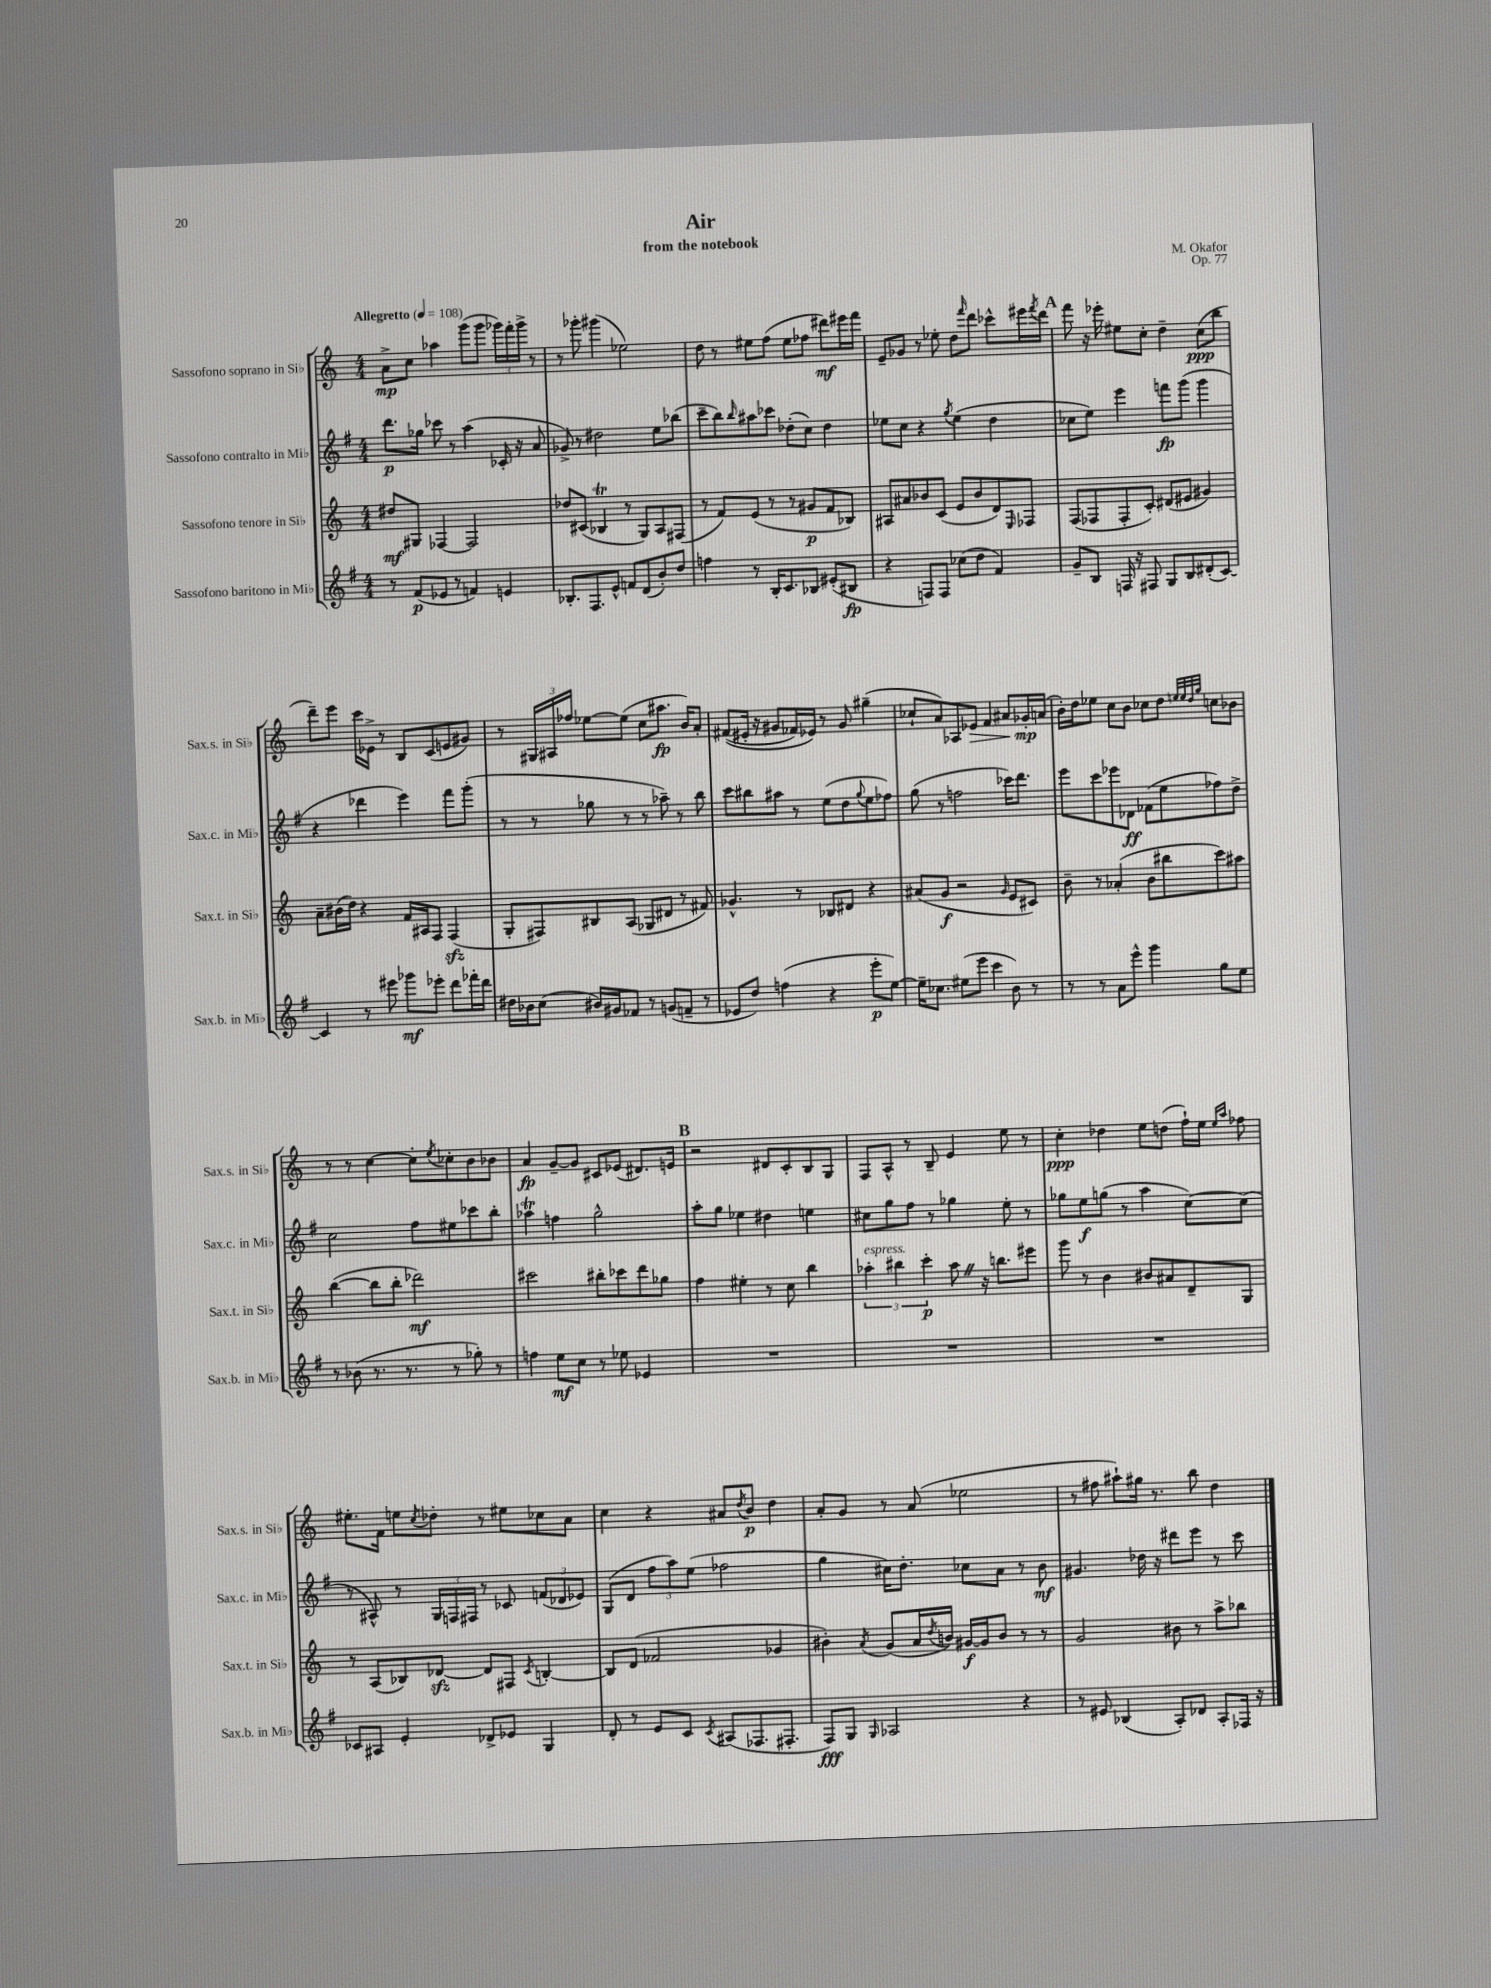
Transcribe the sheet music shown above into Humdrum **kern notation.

**kern	**kern	**kern	**kern
*staff4	*staff3	*staff2	*staff1
*clefG2	*clefG2	*clefG2	*clefG2
*k[f#]	*k[]	*k[f#]	*k[]
*M4/4	*M4/4	*M4/4	*M4/4
*MM108	*MM108	*MM108	*MM108
8r	8dd#	8.ddd	8a^
(8f#	8G#	.	8cc
.	.	16gg-	.
8e-	[4F-	8ccc-	4aa-
8r	.	8r	.
4f)	2F-]	(4aa	(8ggg
.	.	.	8ggg
4e	.	16c-'	24ggg-)
.	.	.	24fff'
.	.	16r	.
.	.	.	24ggg-^
.	.	8a	8r
=	=	=	=
8.B-'	8dd-	8g-^)	8r
.	(8c#	8r	8ggg-'
8.F#	.	.	.
.	4B-	2dd#	(4ggg#
8e^^	.	.	.
8f	8r	.	2ee-)
(8d	8G)	.	.
8b')	8A	8ee	.
8dd	(8F#	(8bb-	.
=	=	=	=
4ff	8r	8ccc~	8dd
.	8f)	8bb)	8r
.	.	16qqbb	.
8r	(8e	8aa#	8ee#
16B'	8r	8ccc-	(8ff
8.c	.	.	.
.	8r	(8dd-'	8ee#
8B-	8g#	8cc)	8ff-
(8e#'	8f	4dd-	8ddd#)
8B#	8B-)	.	16eee#
.	.	.	16fff
=	=	=	=
4r	8A#	8ee-	8e~
.	8a#	8cc	8g-
8F)	8b-	4r	8r
8F	(8c	.	8ee-'
.	.	8qgg	.
(8cc-	8e	(4ee-	8dd
.	.	.	16qqfff
8dd	8b-	.	8ddd
4f#)	8d)	4dd	8ccc-^^
.	16qqE	.	.
.	8F-	.	16eee#
.	.	.	8qfff
.	.	.	16ddd
=	=	=	=
8g~	(8F	8cc-	8fff
8B	8F-	8ee)	16r
.	.	.	16eee-'
16F	8F-'	4eee	8ee#
16r	.	.	.
8F#	8c')	.	8cc'
8G	(8d#	8fff	4dd~
8B	8e#	(8ggg	.
(8d#'	4g#)	4ggg	(8cc
[8c)	.	.	8bb
=	=	=	=
4c]	8a~	4r	8ddd~)
.	(16b#	.	8eee
.	16dd)	.	.
8r	4r	4ddd-	16ccc
.	.	.	16e-^
8eee#	.	.	8r
8ggg-	16f	4eee)	8B
.	16A#	.	.
8eee-'	8F	.	(8c
8ddd	(4F	8fff#	8e
16fff-'	.	(8ggg'	8g#)
16ddd	.	.	.
=	=	=	=
16dd#	8G'	8r	8r
16b-	.	.	.
(8cc	8F#)	8r	24G#
.	.	.	24A#
.	.	.	24ff-
16b#)	8B#	8gg-	[8ee-
16g#	.	.	.
8f-	(8A	8r	(8ee-]
8r	8G-	8r	8cc
(8g	8d#	8aa-~)	8.aa#
8f~	8r	8r	.
.	.	.	16b)
8r	8f#)	8bb	8a'
=	=	=	=
8e-	4.g-^^	8ccc	&((8f#
8dd)	.	8bb#	16e#'
.	.	.	16r
(4ff	.	8aa#	8g#
.	8r	8r	16f-)
.	.	.	16e-&)
4r	8B-	(8ee	8r
.	8d#	8dd	8g#
.	.	8qqgg	.
8eee'	4r	8ee	(4gg#~
[8ee)	.	8ff-)	.
=	=	=	=
16ee~]	(8a#	(8gg	8cc-`
8.cc-	.	.	.
.	8g	8r	8a)
(8ee#	2r	2ff	8A-
8eee	.	.	8e-
4ccc	.	.	4f
.	16qqg	.	.
8b)	8e	16ccc-)	8a#
.	.	8.ddd	.
8r	8c#)	.	16g-'
.	.	.	(16a
=	=	=	=
8r	8b~	8eee	16b')
.	.	.	16dd
8r	8r	8ccc	8ee-
8a	(4a-'	8eee-	8cc
8eee^^	.	8d-	8b
4ggg	8b	(8f-	8cc-
.	8bb#	8ee	8dd
.	.	.	32qqee
.	.	.	32qqee
.	.	.	32qqdd
.	.	.	32qqgg
8gg	8ccc)	8ff-)	8cc
8ee	8aa#	8dd^	8b-
=	=	=	=
8r	([4bb	2cc	8r
(8b-	.	.	8r
8.r	8bb]	.	[4cc
.	8bb'	.	.
8.r	.	.	.
.	2ddd-)	8ff#	8cc']
.	.	.	8qee
8r	.	8ee#	8cc-'
8gg-')	.	8ccc-	8b
8r	.	8bb'	8b-
=	=	=	=
4ff	2ccc#	4aa-	4a
8ee	.	4ff	[8g~
8cc	.	.	8g]
8r	8bb#'	2gg^^	8c#
8ee-	8ccc-	.	(8e-
4e-	8ddd	.	8.d#)
.	8gg-	.	.
.	.	.	16e
=	=	=	=
1r	4ff	8aa'	2r
.	.	8gg	.
.	4ee#'	4ee-	.
.	8r	4dd#	8d#
.	8cc	.	8c'
.	4bb	4ee	8B
.	.	.	8G
=	=	=	=
1r	6aa-'	8cc#	8F
.	.	8gg	8A^^
.	6bb#	.	.
.	.	8ff#	8r
.	6ccc'	.	.
.	.	8r	8B~
.	8aa-	4gg-	4e
.	16r	.	.
.	8.bb	.	.
.	.	8ee'	8ee
.	8eee#	8r	8r
=	=	=	=
1r	8ggg	8gg-	4cc'
.	8r	8ee	.
.	4b	(8gg	4dd-
.	.	8r	.
.	8b#	4aa	8ee
.	8a#	.	(8dd
.	8d~	[8cc)	16ff`)
.	.	.	16ee
.	.	.	16qqee
.	.	.	16qqaa
.	8G	(8cc]	8ff-
=	=	=	=
8c-	8r	8r	8.ee#'
8A#	(8A	8A#^^)	.
.	.	.	16f
4e'	8B-)	8r	8ee
.	.	.	8qcc
.	[8d-	24G	8dd-'
.	.	24F	.
.	.	24F#	.
8d-^	8d-]	8r	8r
8e-	8F#	8c-	8ee#
.	8qc	.	.
4G	[4B'	(12f	8cc-
.	.	12d-	.
.	.	.	8a
.	.	12e-)	.
=	=	=	=
8d'	8B]	(8G	4cc
8r	(8d	8d	.
8e	2f-	12ff#	4r
.	.	12aa)	.
8c	.	.	.
.	.	(12ee	.
8qc	.	.	.
(8A#	.	2ff-	8a#
.	.	.	8qdd
8.F-	.	.	8b
.	4g-	.	4dd
8.F#'	.	.	.
=	=	=	=
8F#)	4b#')	4gg	8a'
8G	.	.	8g
16qqG	8qa	.	.
2A-	(8g	16cc#)	8r
.	.	8.dd'	.
.	16a	.	(8a
.	8qdd	.	.
.	16b)	.	.
.	[16g#	8cc-	2ee-
.	16g#]	.	.
.	8b	8a	.
4r	8r	8r	.
.	8r	8b	.
=	=	=	=
8r	2g	4.g#	8r
8e#	.	.	8ff#
(4B-	.	.	8aa#`)
.	.	16dd-	16gg#
.	.	16r	8.r
8A')	8b#	8ddd#	.
8d-	8r	8eee	8bb
8A'	8aa^	8r	4dd
16F-	8bb-	8ccc	.
16r	.	.	.
==	==	==	==
*-	*-	*-	*-
